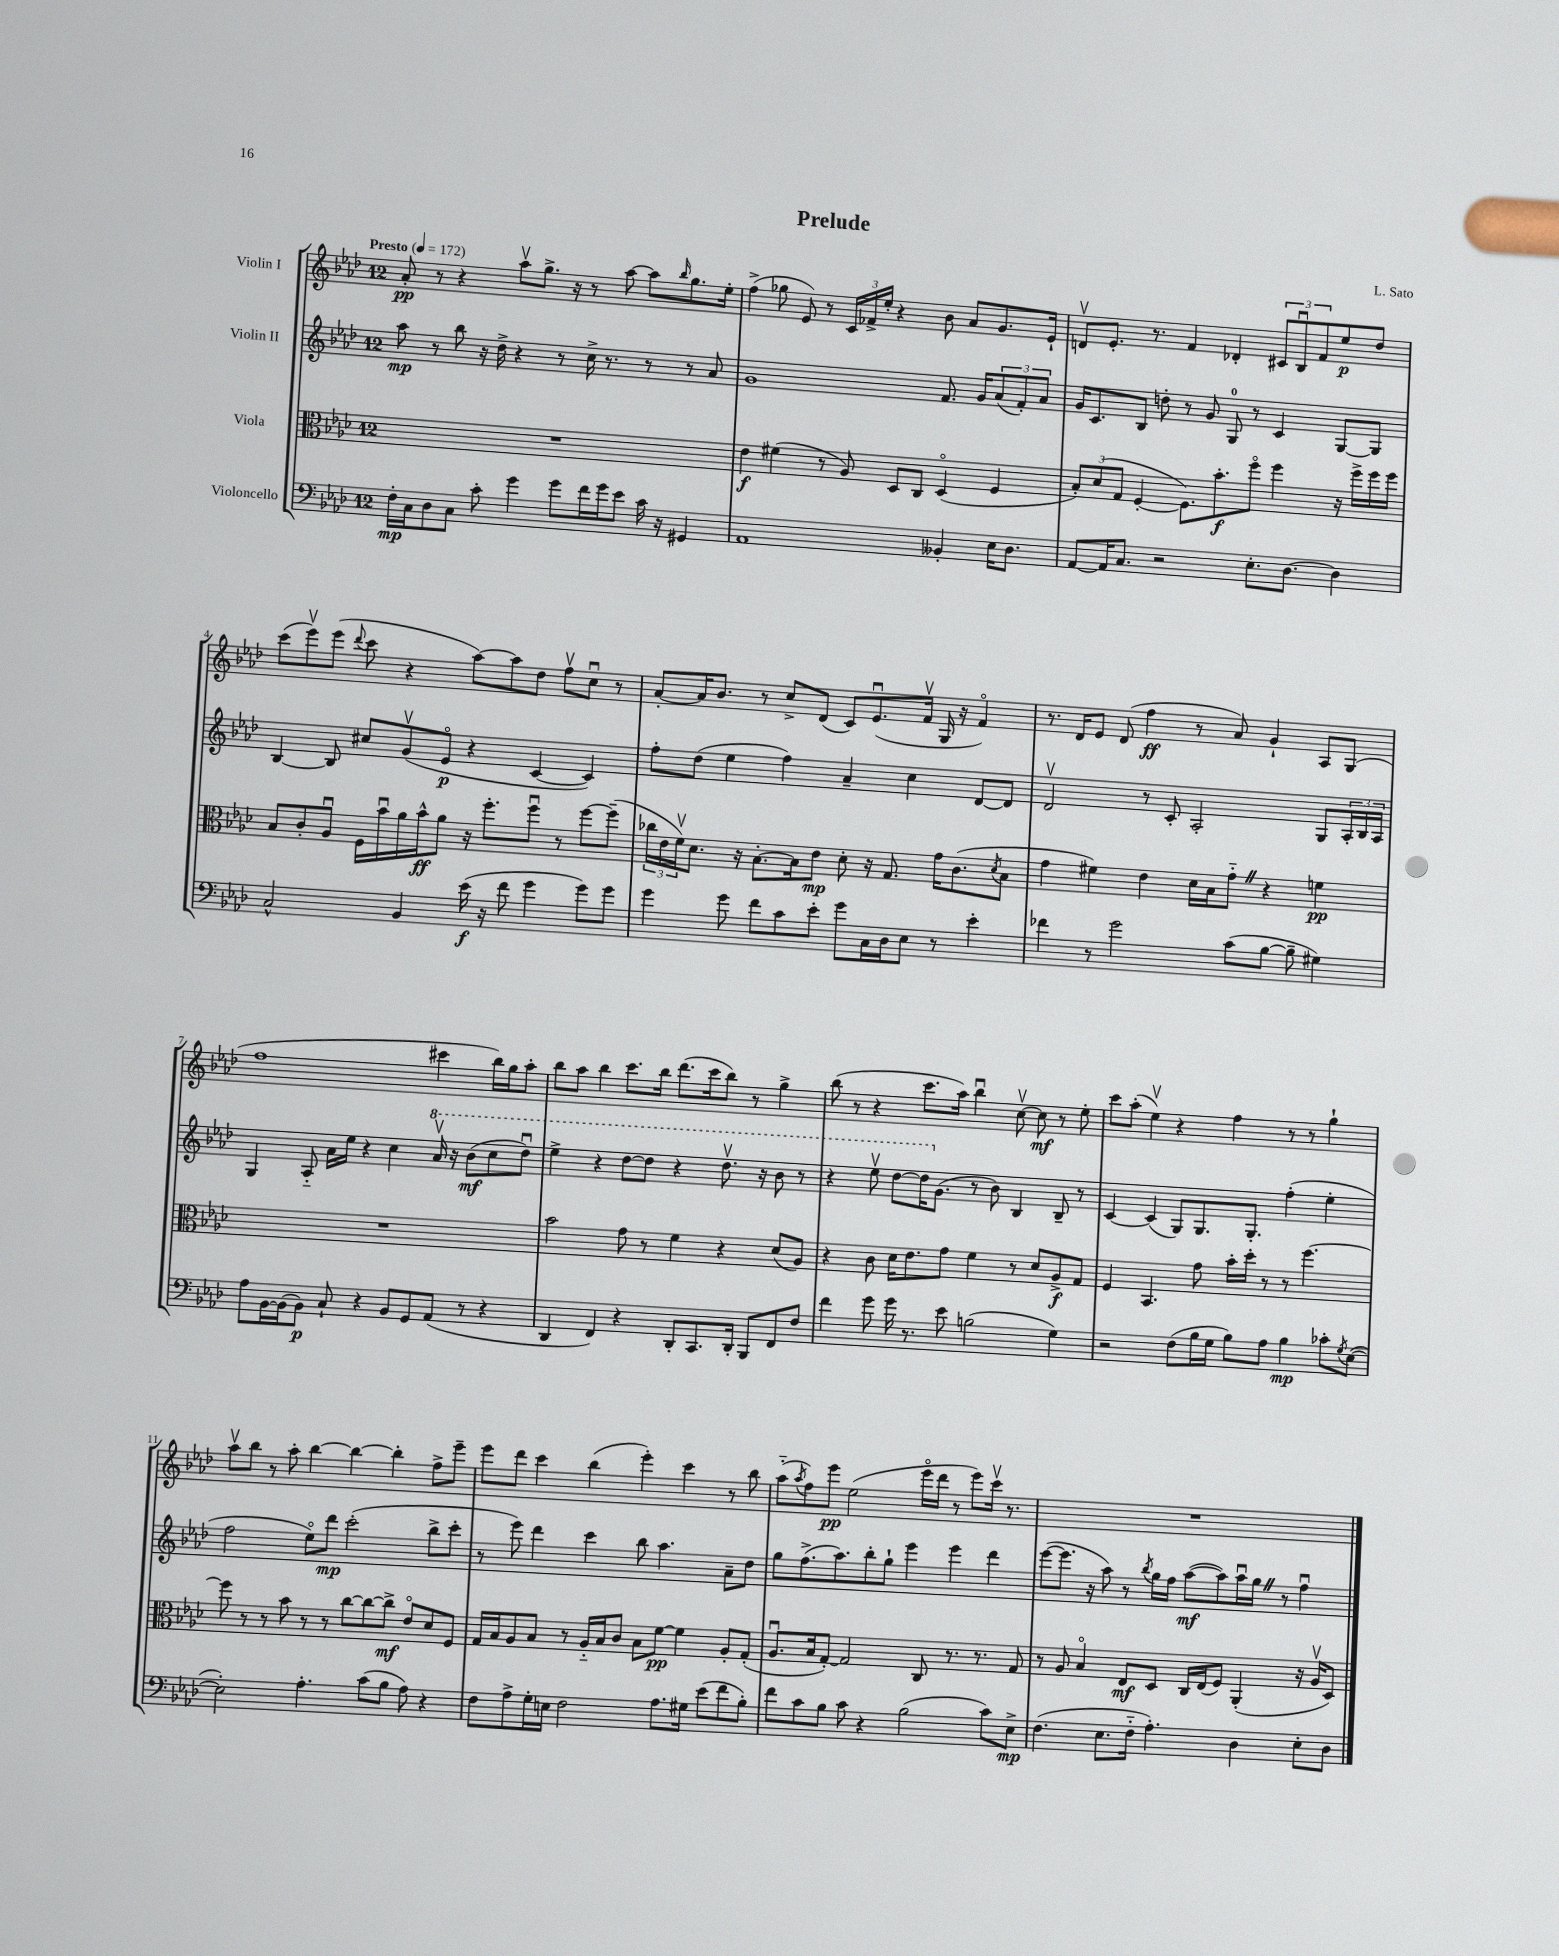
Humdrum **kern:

**kern	**dynam	**kern	**dynam	**kern	**dynam	**kern	**dynam
*part4	*part4	*part3	*part3	*part2	*part2	*part1	*part1
*staff4	*staff4	*staff3	*staff3	*staff2	*staff2	*staff1	*staff1
*I"Violoncello	*	*I"Viola	*	*I"Violin II	*	*I"Violin I	*
*clefF4	*	*clefC3	*	*clefG2	*	*clefG2	*
*k[b-e-a-d-]	*	*k[b-e-a-d-]	*	*k[b-e-a-d-]	*	*k[b-e-a-d-]	*
*M12/8	*	*M12/8	*	*M12/8	*	*M12/8	*
*MM172	*	*MM172	*	*MM172	*	*MM172	*
=1	=1	=1	=1	=1	=1	=1	=1
!	!	!	!	!	!	!LO:TX:a:B:t=Presto	!
16F'\LL	mp	1.r	.	8aa-\	mp	8a-'/	pp
16C\J	.	.	.	.	.	.	.
8D-\	.	.	.	8r	.	8r	.
8C\J	.	.	.	8bb-\	.	4r	.
8c'\	.	.	.	16r	.	.	.
.	.	.	.	16dd-^\	.	.	.
4g\	.	.	.	4r	.	8aa-v\L	.
.	.	.	.	.	.	8.gg^\J	.
8g\L	.	.	.	8r	.	.	.
.	.	.	.	.	.	16r	.
16f\L	.	.	.	16cc^\	.	8r	.
16g\J	.	.	.	8.r	.	.	.
8e-\J	.	.	.	.	.	[8aa-\	.
16c\	.	.	.	8r	.	8aa-\L]	.
16r	.	.	.	.	.	.	.
.	.	.	.	.	.	16qqbb-/	.
4GG#X/	.	.	.	8r	.	8.gg\	.
.	.	.	.	8a-/	.	.	.
.	.	.	.	.	.	16ee-'\Jk	.
=2	=2	=2	=2	=2	=2	=2	=2
1AA-	.	4e-\	f	1g	.	(4ff^\	.
.	.	(4f#X\	.	.	.	8gg-X\	.
.	.	.	.	.	.	8e-/)	.
.	.	8r	.	.	.	8r	.
.	.	8A-/)	.	.	.	24c/LL	.
.	.	.	.	.	.	24f-X^/	.
.	.	.	.	.	.	24ee-'/JJ	.
.	.	8D-/L	.	.	.	4r	.
.	.	8C/J	.	.	.	.	.
4BB--X'/	.	(4D-/	.	8.f/	.	8b-\	.
.	.	.	.	.	.	8a-/L	.
.	.	.	.	16g/KL	.	.	.
16E-\KL	.	4F/	.	(12a-/	.	8.g/	.
8.D-\J	.	.	.	.	.	.	.
.	.	.	.	12f'/)	.	.	.
.	.	.	.	12a-/J	.	.	.
.	.	.	.	.	.	16e-`/Jk	.
=3	=3	=3	=3	=3	=3	=3	=3
[8AA-/L	.	12B-'/L)	.	16g/KL	.	8dnv/L	.
.	.	.	.	8.c/	.	.	.
.	.	(12d-/	.	.	.	.	.
16AA-/K]	.	.	.	.	.	8.e-'/J	.
.	.	12G/J	.	.	.	.	.
8.C/J	.	.	.	.	.	.	.
.	.	[4F'/	.	8B-/J	.	.	.
.	.	.	.	.	.	8.r	.
2r	.	.	.	8ddn'\	.	.	.
.	.	8.F\L])	.	8r	.	4f/	.
.	.	.	.	8g/	.	.	.
.	.	8.b-'\	f	.	.	.	.
.	.	.	.	8G/	.	4d-X'/	.
8.E-'\L	.	8ff\J	.	8r	.	.	.
.	.	4ff\	.	4c/	.	12c#X/L	.
[8.D-\J	.	.	.	.	.	.	.
.	.	.	.	.	.	12B-u/	.
.	.	.	.	.	.	12f/	.
4D-\]	.	16r	.	[8G/L	.	8ee-/	p
.	.	16ff^\LL	.	.	.	.	.
.	.	16ff\	.	8G/J]	.	8dd-/J	.
.	.	16ff\JJ	.	.	.	.	.
!!LO:LB:g=z
=4	=4	=4	=4	=4	=4	=4	=4
2C^^/	.	8B-/L	.	[4B-/	.	(8ccc\L	.
.	.	8c'/	.	.	.	8eee-v\)	.
.	.	8A-u/J	.	8B-/]	.	(8eee-\J	.
.	.	.	.	.	.	8qqddd-/	.
.	.	16F\LL	.	8cc#X/L	.	8ccc\	.
.	.	16b-u\	.	.	.	.	.
4BB-/	.	16a-\	.	(8gv/	.	4r	.
.	.	16b-^^\J	ff	.	.	.	.
.	.	8a-\J	.	8e-/J	p	.	.
(16e-\	f	16r	.	4r	.	[8aa-\L)	.
16r	.	8.ff'\L	.	.	.	.	.
8f\	.	.	.	.	.	8aa-\]	.
4g\	.	8ffu\J	.	[4c/	.	8dd-\J	.
.	.	8r	.	.	.	8ffv\L	.
8g\L)	.	[8ff\L	.	4c/])	.	8ccu\J	.
8g\J	.	(8ff~\J]	.	.	.	8r	.
=5	=5	=5	=5	=5	=5	=5	=5
4g\	.	24cc-X\LL	.	8ff'\L	.	[8a-'/L	.
.	.	24e-\	.	.	.	.	.
.	.	24fv\J)	.	.	.	.	.
.	.	8.d-\J	.	(8dd-\J	.	16a-/K]	.
.	.	.	.	.	.	8.b-/J	.
8g\	.	.	.	4ee-\	.	.	.
.	.	16r	.	.	.	.	.
8f\L	.	[8.B-'\L	.	.	.	8r	.
8c\	.	.	.	4ff\)	.	8cc^/L	.
.	.	16B-\k]	.	.	.	.	.
8e-'\J	.	8e-\J	mp	.	.	(8d-/J	.
8g\L	.	8d-'\	.	4a-~/	.	8c/L)	.
16C\L	.	16r	.	.	.	(8.e-u/	.
16D-\J	.	8.G/	.	.	.	.	.
8E-\J	.	.	.	4cc\	.	.	.
.	.	.	.	.	.	16fv/Jk	.
8r	.	16g\KL	.	.	.	16G/	.
.	.	(8.c\	.	.	.	16r	.
4e-'\	.	.	.	[8d-/L	.	4f/)	.
.	.	8qd-/	.	.	.	.	.
.	.	8B-\J	.	8d-/J]	.	.	.
=6	=6	=6	=6	=6	=6	=6	=6
4f-X\	.	4g\	.	2d-v/	.	8.r	.
.	.	.	.	.	.	16d-/KL	.
8r	.	4f#X\)	.	.	.	8e-/J	.
2g\	.	.	.	.	.	(8d-/	.
.	.	4e-\	.	8r	.	4ff\	ff
.	.	.	.	8c'/	.	.	.
.	.	16d-\LL	.	2A-'/	.	8r	.
.	.	16B-\J	.	.	.	.	.
(8c\L	.	8gZ\J	.	.	.	8a-/)	.
[8B-\J	.	4r	.	.	.	4g`/	.
8B-~\]	.	.	.	.	.	.	.
4G#X\)	.	4fn\	pp	8G/L	.	8A-/L	.
.	.	.	.	24A-'/L	.	(8G/J	.
.	.	.	.	24B-/	.	.	.
.	.	.	.	24A-/JJ	.	.	.
!!LO:LB:g=z
=7	=7	=7	=7	=7	=7	=7	=7
8A-\L	.	1.r	.	4G/	.	1ff	.
[16BB-\L	.	.	.	.	.	.	.
(16BB-\J]	.	.	.	.	.	.	.
8BB-\J)	p	.	.	8A-/	.	.	.
8C`/	.	.	.	16a-\LL	.	.	.
.	.	.	.	16ee-\JJ	.	.	.
4r	.	.	.	4r	.	.	.
8BB-/L	.	.	.	4cc\	.	.	.
8GG/	.	.	.	.	.	.	.
*	*	*	*	*8va	*	*	*
(8AA-/J	.	.	.	16aa-v/	.	4ccc#X\	.
.	.	.	.	16r	.	.	.
8r	.	.	.	(8bb-\L	mf	.	.
4r	.	.	.	8ccc\	.	16bb-\LL)	.
.	.	.	.	.	.	16gg\J	.
.	.	.	.	8ddd-u\J)	.	8aa-'\J	.
=8	=8	=8	=8	=8	=8	=8	=8
4DD-/	.	2b-\	.	4eee-^\	.	8bb-\L	.
.	.	.	.	.	.	8aa-\J	.
4FF/)	.	.	.	4r	.	4bb-\	.
4r	.	8g\	.	[8ddd-\L	.	8.ccc\L	.
.	.	8r	.	8ddd-\J]	.	.	.
.	.	.	.	.	.	16bb-\Jk	.
8DD-'/L	.	4f\	.	4r	.	(8.ddd-\L	.
8.CC/	.	.	.	.	.	.	.
.	.	.	.	.	.	16ccc\k	.
.	.	4r	.	8.ddd-v\	.	8bb-\J)	.
16DD-'/Jk	.	.	.	.	.	.	.
8BBB-/L	.	.	.	.	.	8r	.
.	.	.	.	16r	.	.	.
8FF/	.	(8d-/L	.	8bb-\	.	4gg^\	.
8F/J	.	8A-/J)	.	8r	.	.	.
=9	=9	=9	=9	=9	=9	=9	=9
4f\	.	4r	.	4r	.	(8bb-\	.
.	.	.	.	.	.	8r	.
8g\	.	8c\	.	8eee-v\	.	4r	.
16g\	.	16d-\KL	.	[8ddd-\L	.	.	.
8.r	.	8.e-\	.	.	.	.	.
.	.	.	.	16ddd-\K]	.	8.ccc\L	.
*	*	*	*	*X8va	*	*	*
.	.	.	.	(8.g\J	.	.	.
8e-\	.	8g\J	.	.	.	.	.
.	.	.	.	.	.	16aa-\Jk)	.
(2Bn\	.	4f\	.	8r	.	4bb-u\	.
.	.	.	.	8b-\)	.	.	.
.	.	8r	.	4B-/	.	[8ccv\	.
.	.	8d-/L	.	.	.	8cc\]	mf
4G\)	.	8A-^/	f	8B-~/	.	8r	.
.	.	8G/J	.	8r	.	8ee-'\	.
=10	=10	=10	=10	=10	=10	=10	=10
2r	.	4F/	.	[4c/	.	8ccc\L	.
.	.	.	.	.	.	(8aa-'\J	.
.	.	4.BB-/	.	(4c/]	.	4ee-v\)	.
(8F\L	.	.	.	8G/L)	.	4r	.
16B-\L	.	8g\	.	8.G/	.	.	.
16G\JJ	.	.	.	.	.	.	.
8B-\L)	.	16b-'\LL	.	.	.	4ff\	.
.	.	16dd-'\JJ	.	8.G'/J	.	.	.
8A-\J	.	8r	.	.	.	.	.
4B-\	mp	8r	.	(4ff'\	.	8r	.
.	.	[4.ff\	.	.	.	8r	.
8c-X'\L	.	.	.	4ee-'\	.	4gg`\	.
8qG/	.	.	.	.	.	.	.
([8E-\J	.	.	.	.	.	.	.
!!LO:LB:g=z
=11	=11	=11	=11	=11	=11	=11	=11
2E-'\])	.	8ff\]	.	2ff\	.	8aa-v\L	.
.	.	8r	.	.	.	8bb-\J	.
.	.	8r	.	.	.	8r	.
.	.	8b-\	.	.	.	8aa-'\	.
4.A-'\	.	8r	.	8ee-\L)	.	[4bb-\	.
.	.	8r	.	8ddd-\J	mp	.	.
.	.	[8cc\L	.	(2ccc'\	.	4bb-\_	.
(8c\L	.	8cc\_	.	.	.	.	.
8B-\J	.	8cc^\J]	mf	.	.	4bb-'\]	.
8A-\)	.	8e-/L	.	.	.	.	.
4r	.	8d-/	.	8bb-^\L	.	8ff^\L	.
.	.	8F/J	.	8ccc'\J	.	8eee-~\J	.
=12	=12	=12	=12	=12	=12	=12	=12
8F\L	.	16G/LL	.	8r	.	8eee-\L	.
.	.	16B-/J	.	.	.	.	.
8A-^\	.	8A-/	.	8eee-\)	.	8ddd-\J	.
16G'\L	.	8B-/J	.	4ddd-\	.	4ccc\	.
16En\JJ	.	.	.	.	.	.	.
2F\	.	8r	.	.	.	.	.
.	.	16A-/LL	.	4ccc\	.	(4bb-\	.
.	.	16B-/J	.	.	.	.	.
.	.	8c/J	.	.	.	.	.
.	.	8B-\L	.	8bb-\	.	4eee-'\)	.
8.A-\L	.	[8f\J	pp	4.aa-\	.	.	.
.	.	4f\]	.	.	.	4ccc\	.
16G#X\Jk	.	.	.	.	.	.	.
(8e-\L	.	.	.	.	.	.	.
8f\	.	8A-'/L	.	8a-~\L	.	8r	.
8B-'\J)	.	(8G'/J	.	8dd-\J	.	8bb-\	.
=13	=13	=13	=13	=13	=13	=13	=13
8f\L	.	8.A-u/L	.	8gg\L	.	(8aa-\L	.
.	.	.	.	.	.	8qaa-/	.
8c\	.	.	.	(8.ff^\	.	8ff\)	.
.	.	16B-/k	.	.	.	.	.
8B-\J	.	[8G'/J)	.	.	.	8eee-\J	pp
.	.	.	.	8.aa-\)	.	.	.
8c\	.	2G/]	.	.	.	(2ee-\	.
4r	.	.	.	8bb-'\	.	.	.
.	.	.	.	8gg`\J	.	.	.
(2B-\	.	.	.	4eee-\	.	.	.
.	.	8C/	.	.	.	16eee-\LL	.
.	.	.	.	.	.	16ddd-\JJ	.
.	.	8.r	.	4eee-\	.	8r	.
.	.	.	.	.	.	8eee-\L)	.
.	.	8.r	.	.	.	.	.
8c\L)	.	.	.	4ddd-\	.	16cccv\Jk	.
.	.	.	.	.	.	8.r	.
8E-^\J	mp	8G/	.	.	.	.	.
=14	=14	=14	=14	=14	=14	=14	=14
(4.F\	.	8r	.	([8eee-\L	.	1.r	.
.	.	8A-/	.	8.eee-\J]	.	.	.
.	.	4B-/	.	.	.	.	.
.	.	.	.	16r	.	.	.
8.E-\L	.	.	.	8aa-\)	.	.	.
.	.	8E-/L	mf	8r	.	.	.
16F\Jk	.	.	.	.	.	.	.
.	.	.	.	8qbb-/	.	.	.
4.A-'\)	.	8D-/J	.	16gg\LL	.	.	.
.	.	.	.	16ff\JJ	.	.	.
.	.	16C/LL	.	([8aa-\L	mf	.	.
.	.	(16E-/J	.	.	.	.	.
.	.	8F/J)	.	8aa-\])	.	.	.
4D-\	.	(4AA-'/	.	16aa-u\L	.	.	.
.	.	.	.	16ggZ\JJ	.	.	.
.	.	.	.	8r	.	.	.
8E-'\L	.	16r	.	4ffu\	.	.	.
.	.	16A-v/KL	.	.	.	.	.
8D-\J	.	8D-/J)	.	.	.	.	.
==	==	==	==	==	==	==	==
*-	*-	*-	*-	*-	*-	*-	*-
